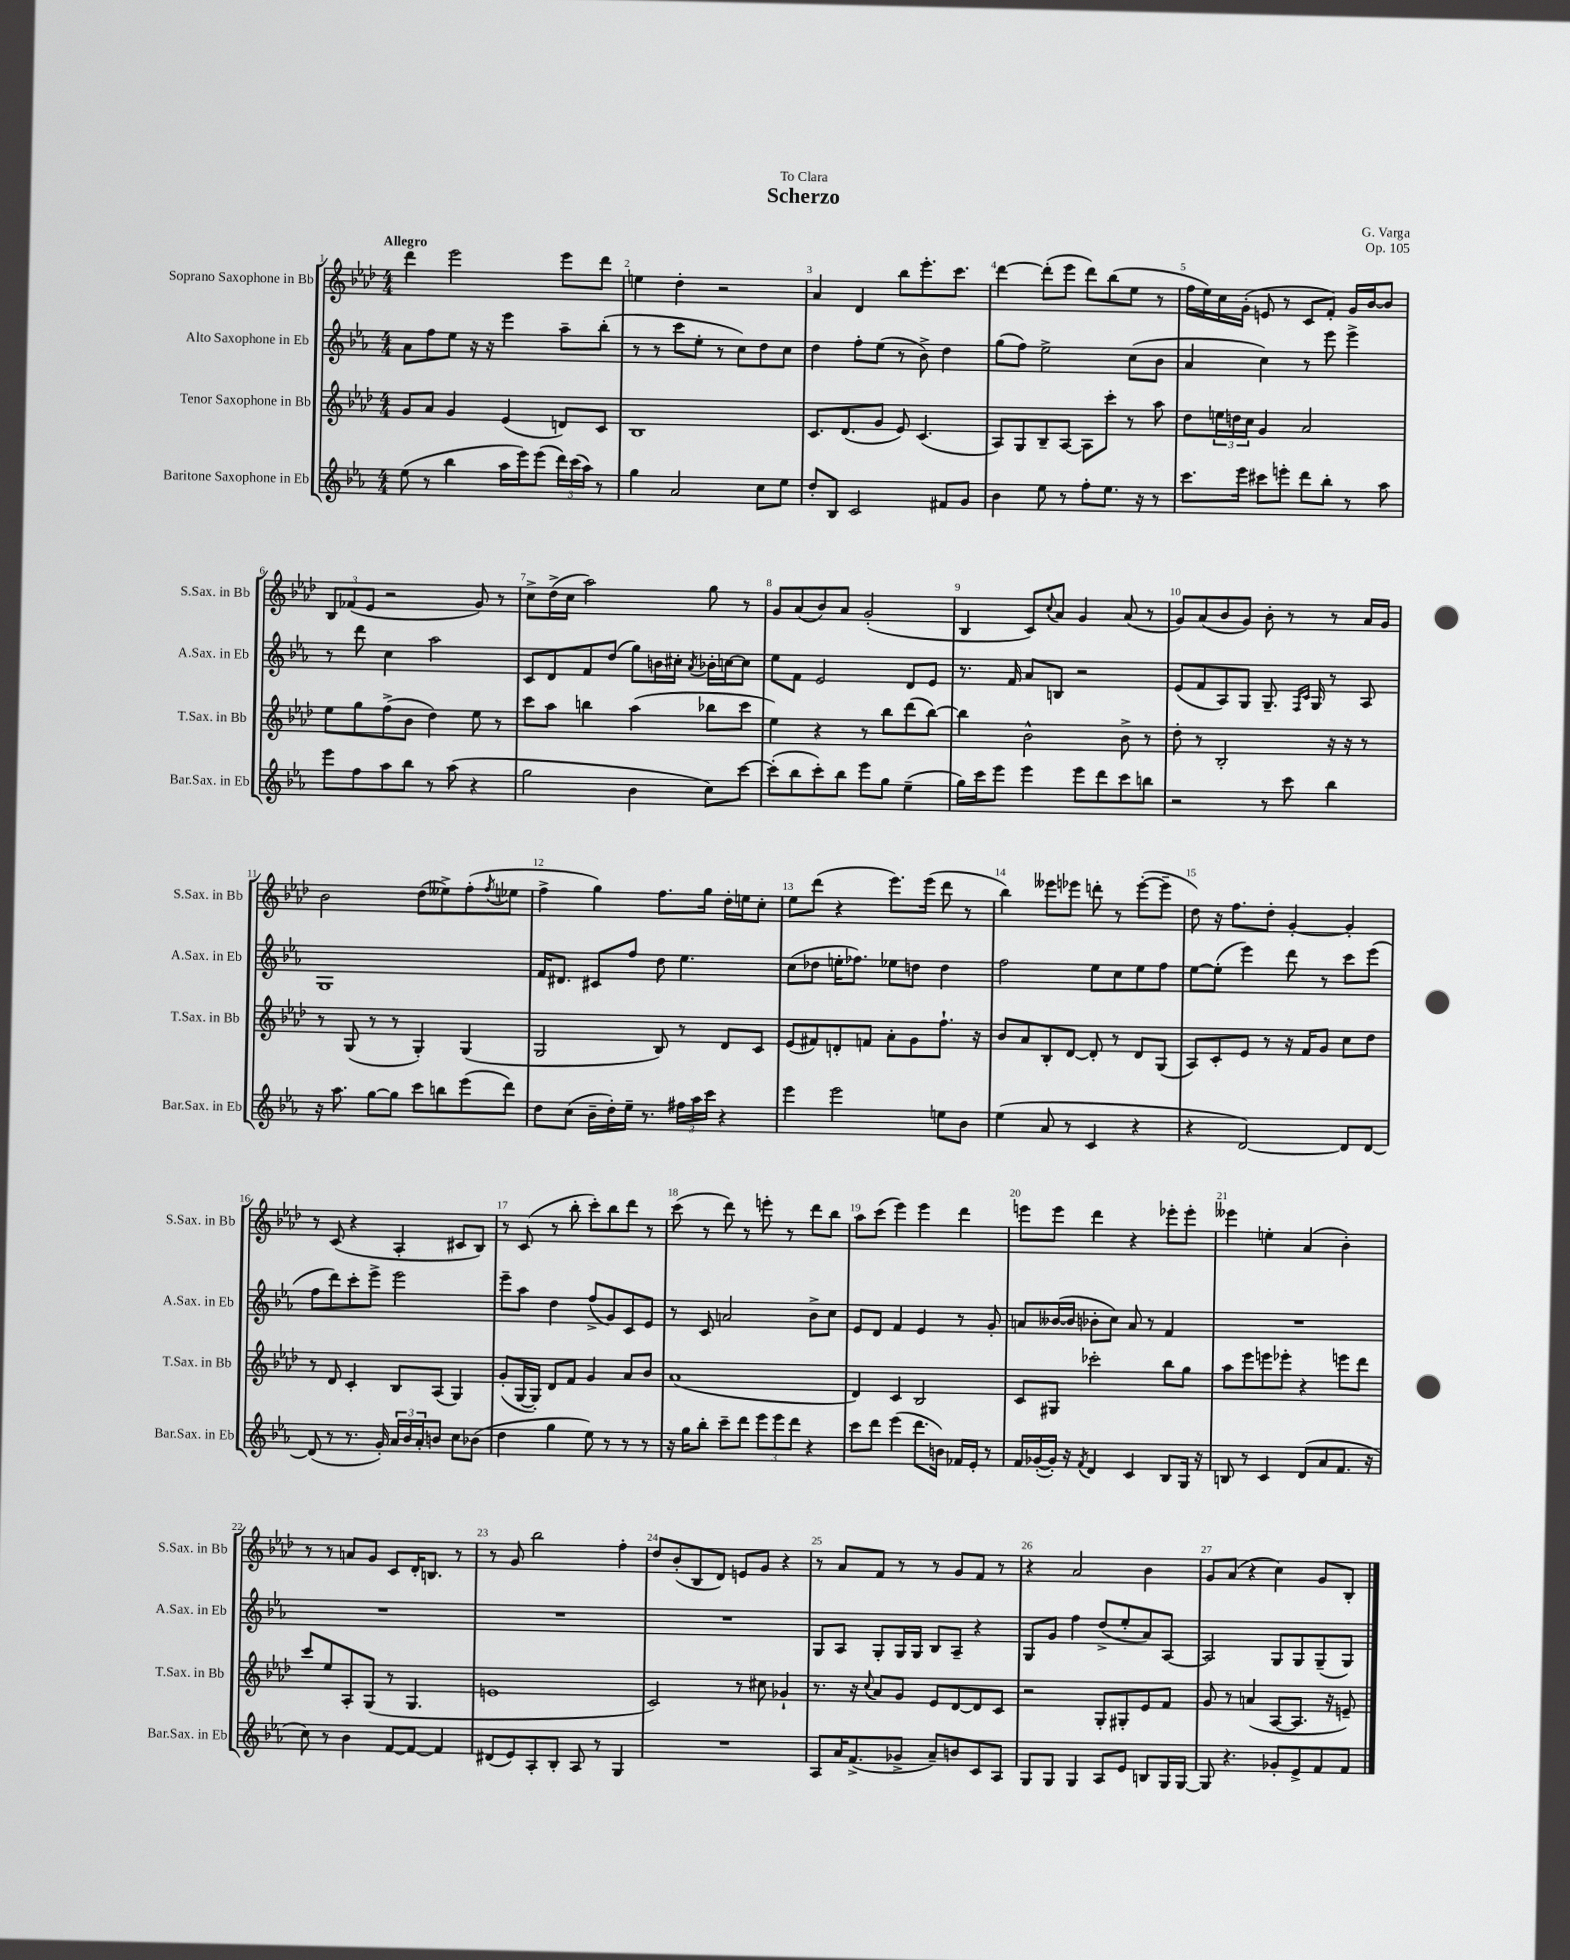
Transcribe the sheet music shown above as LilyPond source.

\header { title = "Scherzo" composer = "G. Varga" dedication = "To Clara" opus = "Op. 105" }
<<
\new StaffGroup <<
\new Staff = "s0" \with { instrumentName = "Soprano Saxophone in Bb" shortInstrumentName = "S.Sax. in Bb" } {
    \clef treble \key aes \major \numericTimeSignature \time 4/4 \tempo "Allegro"
    des'''4 ees'''2 ees'''8 des'''8 |
    e''4 des''4-. r2 |
    aes'4 des'4 bes''8 ees'''8.-. c'''8. |
    des'''4~ des'''8-.( ees'''8 des'''8) bes''8( ees''8 r8 |
    f''16 ees''16) c''16 g'16-.( e'8 r8 c'8 f'8-.) g'16 bes'16~ bes'8 |
    \tuplet 3/2 { bes8 fes'8( ees'8 } r2 g'8) r8 |
    c''8-> des''16->( c''16 aes''2) g''8 r8 |
    g'8 aes'8( bes'8) aes'8 g'2-.( |
    bes4 c'8) \appoggiatura { c''8 } aes'8 g'4 aes'8( r8 |
    g'8) aes'8( bes'8 g'8) bes'8-. r8 r8 aes'16 g'16 |
    bes'2 des''8( eeses''8->) f''8-.( \acciaccatura { f''8 } ees''8 |
    f''4-> g''4) f''8. g''16 des''16-. e''16 c''8-. |
    ees''8 des'''8( r4 ees'''8.) ees'''16( des'''8 r8 |
    bes''4) eeses'''8 ees'''8 d'''8-. r8 ees'''8~-.( ees'''8-- |
    des''8) r16 f''8. des''8-. g'4~-. g'4-. |
    r8 c'8( r4 aes4-. cis'8 bes8) |
    r8 c'8( r8 bes''8-. c'''8-.) bes''8 des'''8 r8 |
    c'''8( r8 des'''8) r8 e'''8-. r8 des'''8 bes''8 |
    aes''8 c'''8( ees'''4) ees'''4 des'''4 |
    e'''8 e'''8 des'''4 r4 ees'''8-. ees'''8-. |
    eeses'''4 e''4-. aes'4( bes'4-.) |
    r8 r8 a'8 g'8 c'8 des'16-. b8. r8 |
    r8 g'8 bes''2 f''4-. |
    des''8 bes'8-.( bes8 des'8) e'8 g'8 r4 |
    r8 aes'8 f'8 r8 r8 g'8 f'8 r8 |
    r4 aes'2 bes'4 |
    g'8 aes'8( r4 c''4) g'8 bes8-. \bar "|." |
}
\new Staff = "s1" \with { instrumentName = "Alto Saxophone in Eb" shortInstrumentName = "A.Sax. in Eb" } {
    \clef treble \key ees \major \numericTimeSignature \time 4/4
    aes'8 f''8 ees''8 r16 r16 ees'''4 aes''8-- bes''8-.( |
    r8 r8 c'''8 ees''8-. r8 c''8) d''8 c''8 |
    d''4 f''8-. ees''8( r8 bes'8->) d''4 |
    g''8( f''8) ees''2-> c''8( bes'8 |
    aes'4 c''4) r8 ees'''8 ees'''4-> |
    r8 d'''8 c''4 aes''2 |
    c'8 d'8 f'8 d''8( g''8) b'16 cis''16-. \acciaccatura { aes'8 } bes'16-. c''16~ c''8 |
    ees''8 f'8 ees'2 d'8 ees'8 |
    r8. f'16 aes'8 b8 r2 |
    ees'8( f'8 aes8) g8 g8.-- \grace { f16 c'16 } g16 r8 aes8 |
    g1 |
    f'16 dis'8. cis'8 f''8 d''8 ees''4. |
    c''8( des''8 e''16-. fes''8.) ees''8 d''8 d''4 |
    f''2 ees''8 c''8 ees''8 f''8 |
    ees''8~ ees''8-.( ees'''4) d'''8 r8 c'''8 ees'''8( |
    f''8 d'''8) c'''8-. ees'''8-> ees'''2 |
    ees'''8-- aes''8 d''4 f''8->( g'8) c'8 ees'8 |
    r8 c'8 a'2 bes'8-> c''8 |
    ees'8 d'8 f'4 ees'4 r8 g'8-. |
    a'8 beses'16~( beses'16 bes'8-. c''8) a'8 r8 f'4 |
    R1 |
    R1 |
    R1 |
    R1 |
    g8 aes8 g8-. g16 g16 bes8 aes8-- r4 |
    g8 g'8 f''4 d''8->( ees''8-. aes'8) aes8~ |
    aes2 g8 g8 g8--( g8) \bar "|." |
}
\new Staff = "s2" \with { instrumentName = "Tenor Saxophone in Bb" shortInstrumentName = "T.Sax. in Bb" } {
    \clef treble \key aes \major \numericTimeSignature \time 4/4
    g'8 aes'8 g'4 ees'4( d'8) c'8 |
    bes1 |
    c'8. des'8.( g'8 ees'8) c'4.( |
    aes8) g8 bes8-- aes8~ aes8 c'''8-. r8 aes''8 |
    des''8 \tuplet 3/2 { e''16 d''16 c''16 } g'4 aes'2 |
    ees''8 g''8 f''8->( bes'8 des''4) ees''8 r8 |
    c'''8 aes''8 b''4 aes''4( bes''8 c'''8 |
    ees''4) r4 r8 bes''8 des'''8( bes''8~) |
    bes''4 bes'2-^ bes'8-> r8 |
    des''8-. r8 bes2-. r16 r16 r8 |
    r8 g8( r8 r8 g4-.) g4( |
    g2 bes8) r8 des'8 c'8 |
    ees'8( fis'8) d'8-. f'8 aes'8-. g'8 f''8.-! r16 |
    bes'8 aes'8 bes8-. des'8~ des'8-. r8 des'8 g8( |
    aes8) c'8-. ees'8 r8 r16 f'16 g'8 c''8 des''8 |
    r8 des'8 c'4-. bes8 aes8( g4) |
    g'8-.( g16~ g16-.) des'8 f'8 g'4 aes'8 bes'8 |
    aes'1( |
    des'4) c'4 bes2 |
    c'8 gis8 ces'''2-. bes''8 g''8 |
    aes''8 ees'''8 e'''8 ees'''8-. r4 e'''8 des'''8 |
    c'''8 ees''8 aes8-. g8( r8 g4. |
    e'1 |
    c'2) r8 cis''8 ges'4-! |
    r8. r16 \appoggiatura { c''8 } aes'8 g'8 ees'8 des'8~ des'8 c'8 |
    r2 g8-. gis8-. ees'8 f'8 |
    g'8 r8 a'4( aes8~ aes8. r16 e'8--) \bar "|." |
}
\new Staff = "s3" \with { instrumentName = "Baritone Saxophone in Eb" shortInstrumentName = "Bar.Sax. in Eb" } {
    \clef treble \key ees \major \numericTimeSignature \time 4/4
    ees''8( r8 bes''4 aes''16 ees'''16) ees'''8( \tuplet 3/2 { d'''16) c'''16( aes''16) } r8 |
    g''4 aes'2 c''8 ees''8 |
    d''8-. bes8 c'2 fis'8 g'8 |
    bes'4 ees''8 r8 f''8-. ees''8. r16 r8 |
    c'''8. ees'''16 cis'''8 e'''8-. d'''8 bes''8-. r8 aes''8 |
    ees'''8 f''8 aes''8 bes''8 r8 aes''8( r4 |
    g''2 bes'4 c''8) c'''8~ |
    c'''8-.( bes''8 c'''8-.) bes''8 ees'''8 g''8 ees''4--( |
    g''16) c'''16 ees'''8 ees'''4 ees'''8 d'''8 c'''8 b''8 |
    r2 r8 c'''8 bes''4 |
    r16 aes''8. g''8~ g''8 c'''8 b''8 ees'''8( d'''8) |
    d''8 c''8( bes'16-- d''16-.) ees''16-- r8. \tuplet 3/2 { fis''16 aes''16 c'''16 } r4 |
    ees'''4 ees'''2 e''8 bes'8 |
    ees''4( aes'8 r8 c'4 r4 |
    r4 d'2~) d'8 d'8~ |
    d'8( r8 r8. g'16-.) \tuplet 3/2 { aes'16 bes'16 aes'16-. } b'8 c''8 bes'8( |
    d''4 g''4 ees''8) r8 r8 r8 |
    r16 g''16 bes''8-. c'''8-- d'''8 \tuplet 3/2 { ees'''8 ees'''8 d'''8 } r4 |
    c'''8 d'''8 ees'''4( d'''8. b'16) fes'16 ees'16-. r8 |
    f'16 ges'16~-.( ges'16-.) r16 \acciaccatura { f'8 } d'4 c'4 bes8 g16 r16 |
    b8 r8 c'4 d'8( aes'8 f'8. r16 |
    c''8) r8 bes'4 f'8~ f'8~ f'4 |
    dis'8( ees'8) aes8-. bes8-. aes8 r8 g4 |
    R1 |
    aes8 aes'16 f'8.->( ges'8-> aes'8--) b'8 c'8 aes8 |
    g8 g8 g4 aes8 ees'8 b8 g16 g16~ |
    g8 r4. ges'8-. ees'8-> f'8 f'8 \bar "|." |
}
>>
>>
\layout { \context { \Score \override BarNumber.break-visibility = ##(#f #t #t) barNumberVisibility = #all-bar-numbers-visible } }
